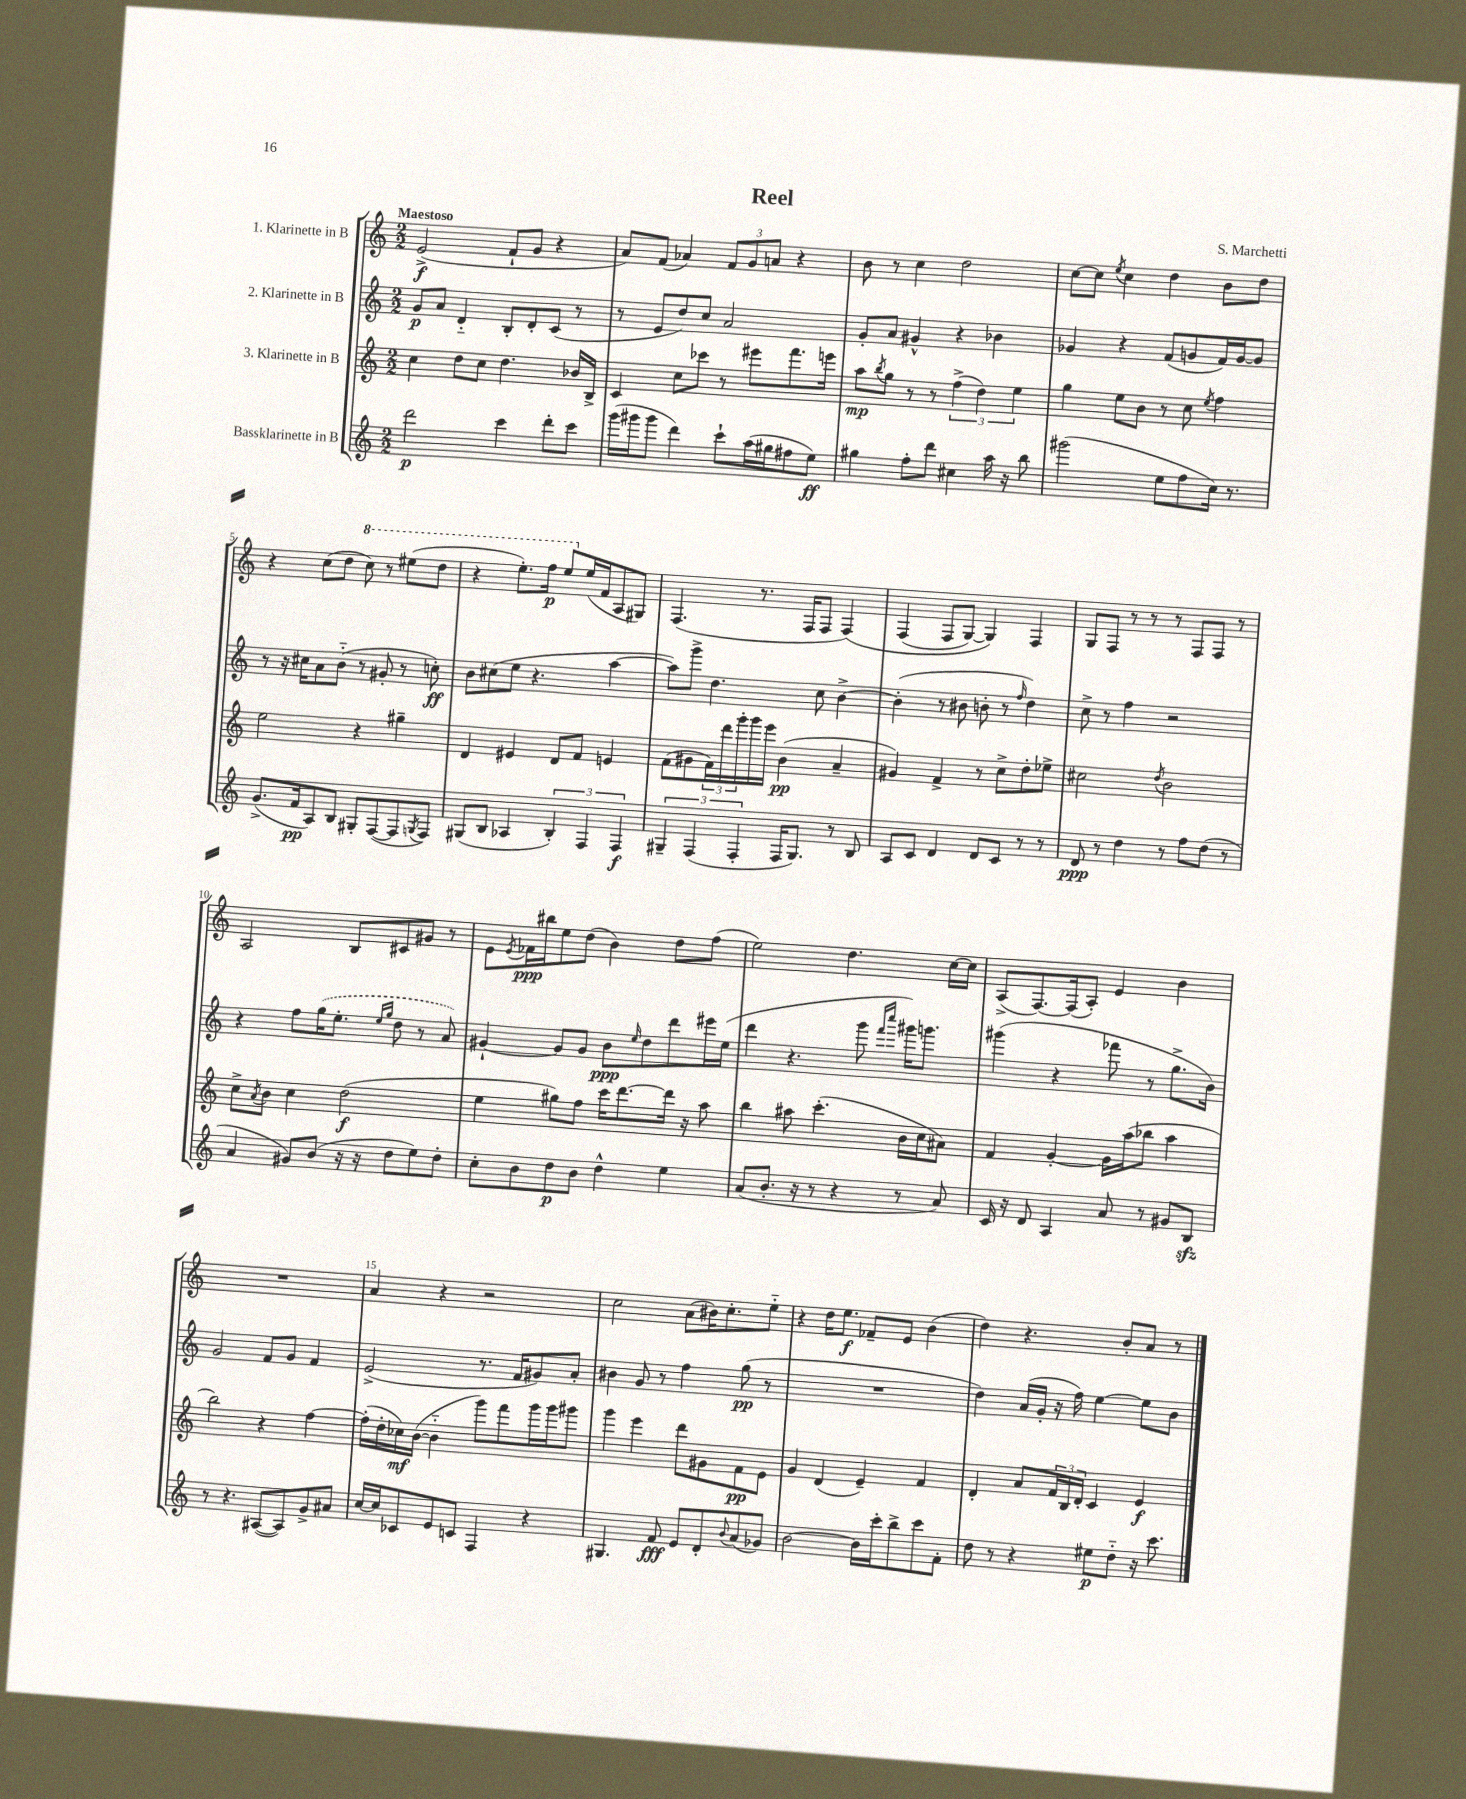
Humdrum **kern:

**kern	**kern	**kern	**kern
*staff4	*staff3	*staff2	*staff1
*clefG2	*clefG2	*clefG2	*clefG2
*k[]	*k[]	*k[]	*k[]
*M2/2	*M2/2	*M2/2	*M2/2
2ddd	4cc	8g	(2e^
.	.	8a	.
.	8dd	4d'~	.
.	8cc	.	.
4ccc	4.dd	8B'	8f`
.	.	8d'	8g
8ddd'	.	(8c	4r
8ccc	16b-	8r	.
.	16B^	.	.
=	=	=	=
(16ggg	4c	8r	8a)
16ggg#	.	.	.
8ggg#	.	8e	(8f
4ddd)	8cc	8dd)	4a-)
.	8ccc-	8cc	.
8ccc`	8r	2a	12f
.	.	.	12g
(16aa	8eee#	.	.
.	.	.	12a
16gg#	.	.	.
8ff#	8.fff	.	4r
8ee)	.	.	.
.	16eee	.	.
=	=	=	=
4gg#	8aa	8g'	8b
.	8qbb	.	.
.	8gg	8a	8r
8ff'	8r	4g#^^	4cc
8ddd	8r	.	.
4cc#	(6ff^	4r	2dd
.	6dd)	.	.
16aa	.	4b-	.
16r	.	.	.
.	6ee	.	.
8bb	.	.	.
=	=	=	=
(2ggg#	4gg	4g-	[8cc
.	.	.	8cc]
.	.	.	8qee
.	8ee	4r	4cc
.	8b	.	.
8ee	8r	(8f	4dd
8ff	8cc	8g	.
.	8qee	.	.
16cc)	4ff	16f)	8b
8.r	.	[16g	.
.	.	8g]	8dd
=	=	=	=
(8.g^	2ee	8r	4r
.	.	16r	.
16f	.	16cc#	.
8A)	.	8a	(8cc
8B	.	(8b'~	8dd
8G#'	4r	8r	8ccc)
([8F	.	8g#'	8r
8F]	4gg#~	8r	(8eee#
8qG	.	.	.
8F)	.	8cc')	8ddd
=	=	=	=
(8G#	4d	8b	4r
8B	.	(8cc#	.
4A-	4e#	8ee	8.eee')
.	.	4.r	.
.	.	.	16fff
6B')	8d	.	8eee
.	8f	.	(16ee
6F	.	.	.
.	.	.	16f
.	4e	[4aa	8A
6F	.	.	.
.	.	.	8G#)
=	=	=	=
6G#~	(8f	8aa])	(4.F
.	8g#	8ggg^	.
(6F	.	.	.
.	24f)	4.dd	.
.	24ddd	.	.
6F'	24ggg'	.	.
.	16ggg	.	8.r
.	16eee	.	.
16F	(4b	.	.
8.G#)	.	.	16F
.	.	8cc	8F
8r	4a~	[4b^	&(4F)
8B	.	.	.
=	=	=	=
8A	4g#)	(4b']	(4F
8c	.	.	.
4d	4f^	8r	8F
.	.	8b#	[8G)
8d	8r	8b'	4G]&)
8c	8cc^	8r	.
.	.	16qqff	.
8r	8dd'	4dd)	4F
8r	8ee-^	.	.
=	=	=	=
8d	2cc#	8cc^	8G
8r	.	8r	8F
4dd	.	4ff	8r
.	.	.	8r
.	8qdd	.	.
8r	2b	2r	8r
8ff	.	.	8F
(8dd	.	.	8F
8r	.	.	8r
=	=	=	=
4a	8cc^	4r	2A
.	8qa	.	.
.	8b	.	.
8g#)	4cc	8ff	.
(8b	.	(16gg	.
.	.	8.ee'	.
16r	(2dd	.	8B
16r	.	.	.
.	.	16qqee	.
.	.	16qqgg	.
8dd	.	8dd	8c#
8ee)	.	8r	8g#
8dd'	.	8a)	8r
=	=	=	=
8cc'	4ee	[4g#`	8e
.	.	.	8qe
8b	.	.	16f-
.	.	.	16bb#
8dd	8gg#)	8g#]	8ee
8b	8ff	8g#	(8dd
4dd^^	16ccc	8b	4b)
.	[8.ddd	.	.
.	.	16qqee	.
.	.	8dd	.
4ee	16ddd]	8ddd	8dd
.	16r	.	.
.	8aa	16eee#	(8ff
.	.	(16ee	.
=	=	=	=
(8a	4bb	4ddd	2ee)
8.b'	.	.	.
.	8aa#	4.r	.
16r	.	.	.
8r	(4.ccc'	.	.
4r	.	.	4.dd
.	.	8ggg	.
.	.	16qqfff	.
.	.	16qqcccc	.
8r	16b	16ggg#)	.
.	16cc	8.ggg	.
8a)	8a#)	.	[16cc
.	.	.	16cc]
=	=	=	=
16c	4f	(4ggg#	(8A^
16r	.	.	.
8d	.	.	[8.F)
4A	[4g'	4r	.
.	.	.	(16F]
.	.	.	8A')
8a	16g]	8fff-	4e
.	(16aa	.	.
8r	8bb-	8r	.
8g#	4aa	8.gg^	4b
8B	.	.	.
.	.	16b)	.
=	=	=	=
8r	2bb)	2g	1r
4.r	.	.	.
([8A#	4r	8f	.
8A#])	.	8g	.
8g^	[4ff	4f	.
8a#	.	.	.
=	=	=	=
[16cc	(16ff']	(2e^	4a
16cc]	16dd'	.	.
8c-	16cc-)	.	.
.	([16b	.	.
8e	4b'~]	.	4r
8c	.	.	.
4F	8ggg)	8.r	2r
.	8fff	.	.
.	.	16f	.
4r	16ggg	8g#)	.
.	16ggg	.	.
.	8ggg#	8a'	.
=	=	=	=
4.G#	4ggg	4b#	2cc
.	4eee	8g	.
8f	.	8r	.
8e	8ddd	4ff	(8a
8d'	8g#	.	16b#)
.	.	.	8.cc'
8qqb	.	.	.
(8a	8f	(8gg	.
8g-)	8e	8r	8ee'~
=	=	=	=
[2b	4g	1r	4r
.	(4d	.	16dd
.	.	.	8.ee
16b]	4e~)	.	8f-~
16ccc'	.	.	.
8bb^	.	.	8e
8ccc	4f	.	(4b
8f'	.	.	.
=	=	=	=
8dd	4d'	4dd)	4dd)
8r	.	.	.
4r	8a	(16a	4.r
.	.	16g'	.
.	24f	16r	.
.	24B	.	.
.	.	16ff)	.
.	24d'	.	.
8ee#	4c	[4ee	.
8dd'~	.	.	8b'
16r	4e	8ee]	8a
8.ccc	.	.	.
.	.	8b	8r
==	==	==	==
*-	*-	*-	*-
